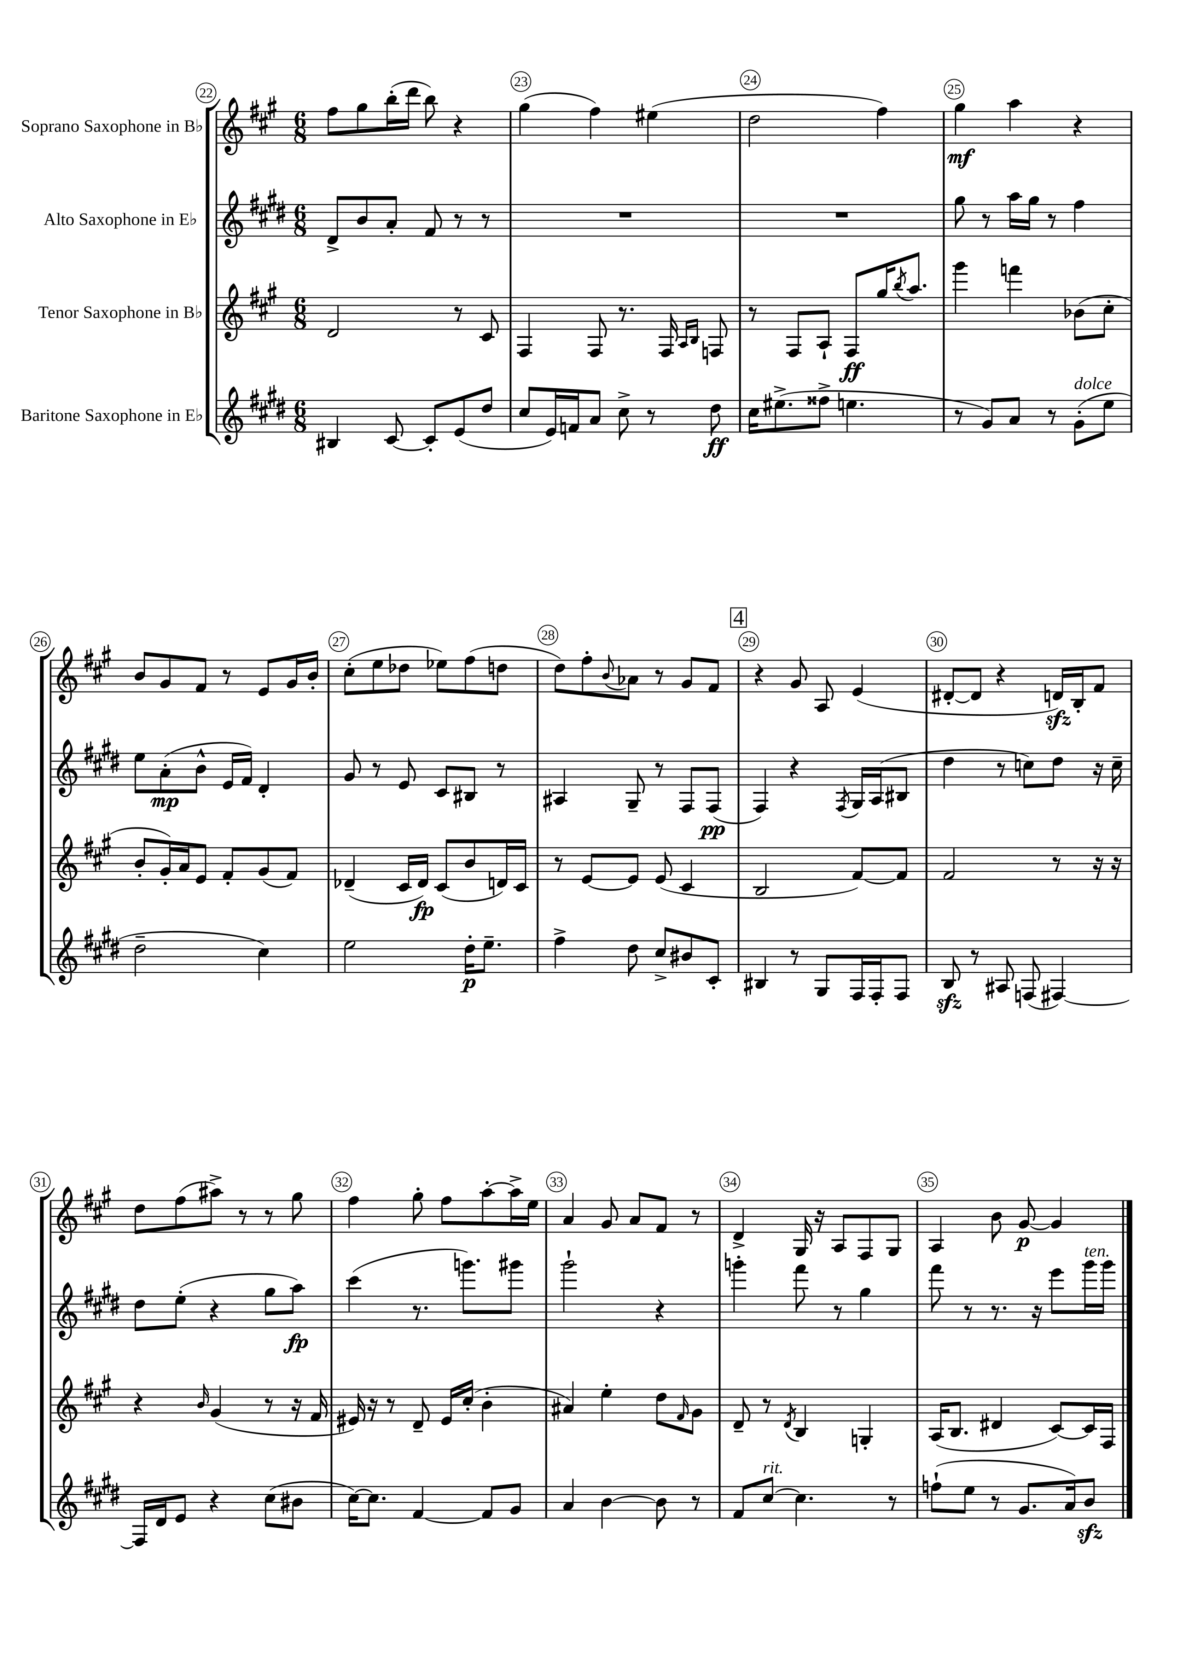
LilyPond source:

<<
\new StaffGroup <<
\new Staff = "s0" \with { instrumentName = "Soprano Saxophone in Bb" } {
    \clef treble \key a \major \numericTimeSignature \time 6/8
    fis''8 gis''8 b''16-.( d'''16 b''8) r4 |
    gis''4( fis''4) eis''4( |
    d''2 fis''4) |
    gis''4\mf a''4 r4 |
    b'8 gis'8 fis'8 r8 e'8 gis'16 b'16-. |
    cis''8-.( e''8 des''8 ees''8) fis''8( d''8 |
    d''8) fis''8-. \appoggiatura { b'8 } aes'8 r8 gis'8 fis'8 |
    \mark \markup { \box "4" } r4 gis'8 a8 e'4( |
    dis'8~-. dis'8 r4 d'16\sfz) b16-. fis'8 |
    d''8 fis''8( ais''8->) r8 r8 gis''8 |
    fis''4 gis''8-. fis''8 a''8~-. a''16-> e''16 |
    a'4 gis'8 a'8 fis'8 r8 |
    d'4-> gis16 r16 a8 fis8 gis8 |
    a4 b'8 gis'8~\p gis'4 \bar "|." |
}
\new Staff = "s1" \with { instrumentName = "Alto Saxophone in Eb" } {
    \clef treble \key e \major \numericTimeSignature \time 6/8
    dis'8-> b'8 a'8-. fis'8 r8 r8 |
    R2. |
    R2. |
    gis''8 r8 a''16 gis''16 r8 fis''4 |
    e''8 a'8-.\mp( b'8-^ e'16 fis'16) dis'4-. |
    gis'8 r8 e'8 cis'8 bis8 r8 |
    ais4 gis8-- r8 fis8 fis8\pp( |
    \mark \markup { \box "4" } fis4) r4 \acciaccatura { fis8 } gis16 a16( bis8 |
    dis''4 r8 c''8) dis''8 r16 c''16-- |
    dis''8 e''8-.( r4 gis''8 a''8\fp) |
    cis'''4( r8. g'''8.) gis'''8 |
    gis'''2-! r4 |
    g'''4-. fis'''8 r8 gis''4 |
    fis'''8 r8 r8. r16 e'''8 gis'''16^\markup { \italic "ten." } gis'''16 \bar "|." |
}
\new Staff = "s2" \with { instrumentName = "Tenor Saxophone in Bb" } {
    \clef treble \key a \major \numericTimeSignature \time 6/8
    d'2 r8 cis'8 |
    fis4 fis8 r8. fis16 \grace { a16 b16 } f8 |
    r8 fis8 a8-! fis8\ff gis''16 \acciaccatura { b''8 } a''8. |
    gis'''4 f'''4 bes'8( cis''8-. |
    b'8-. gis'16-.) a'16 e'8 fis'8-. gis'8( fis'8) |
    des'4--( cis'16 des'16\fp) cis'8( b'8 d'16) cis'16 |
    r8 e'8~ e'8 e'8( cis'4 |
    \mark \markup { \box "4" } b2 fis'8~) fis'8 |
    fis'2 r8 r16 r16 |
    r4 \grace { b'16 } gis'4( r8 r16 fis'16 |
    eis'16) r16 r8 d'8-- eis'16 cis''16-.( b'4-. |
    ais'4) e''4-. d''8 \grace { fis'16 } gis'8 |
    d'8-- r8 \acciaccatura { d'8 } b4 g4-. |
    a16( b8. dis'4 cis'8~) cis'16 fis16 \bar "|." |
}
\new Staff = "s3" \with { instrumentName = "Baritone Saxophone in Eb" } {
    \clef treble \key e \major \numericTimeSignature \time 6/8
    bis4 cis'8~ cis'8-. e'8( dis''8 |
    cis''8 e'16) f'16 a'8 cis''8-> r8 dis''8\ff |
    cis''16 eis''8.->( fisis''8-> e''4. |
    r8 gis'8) a'8 r8 gis'8-.^\markup { \italic "dolce" }( e''8 |
    dis''2-- cis''4) |
    e''2 dis''16-.\p e''8.-- |
    fis''4-> dis''8 cis''8-> bis'8 cis'8-. |
    \mark \markup { \box "4" } bis4 r8 gis8 fis16 fis16-. fis8 |
    b8\sfz r8 ais8 f8( fis4~) |
    fis16 dis'16 e'8 r4 cis''8( bis'8 |
    cis''16~) cis''8. fis'4~ fis'8 gis'8 |
    a'4 b'4~ b'8 r8 |
    fis'8 cis''8~^\markup { \italic "rit." } cis''4. r8 |
    f''8-!( e''8 r8 gis'8. a'16) b'8\sfz \bar "|." |
}
>>
>>
\layout { \context { \Score currentBarNumber = #22 \override BarNumber.break-visibility = ##(#f #t #t) barNumberVisibility = #all-bar-numbers-visible \override BarNumber.stencil = #(make-stencil-circler 0.1 0.3 ly:text-interface::print) } }
